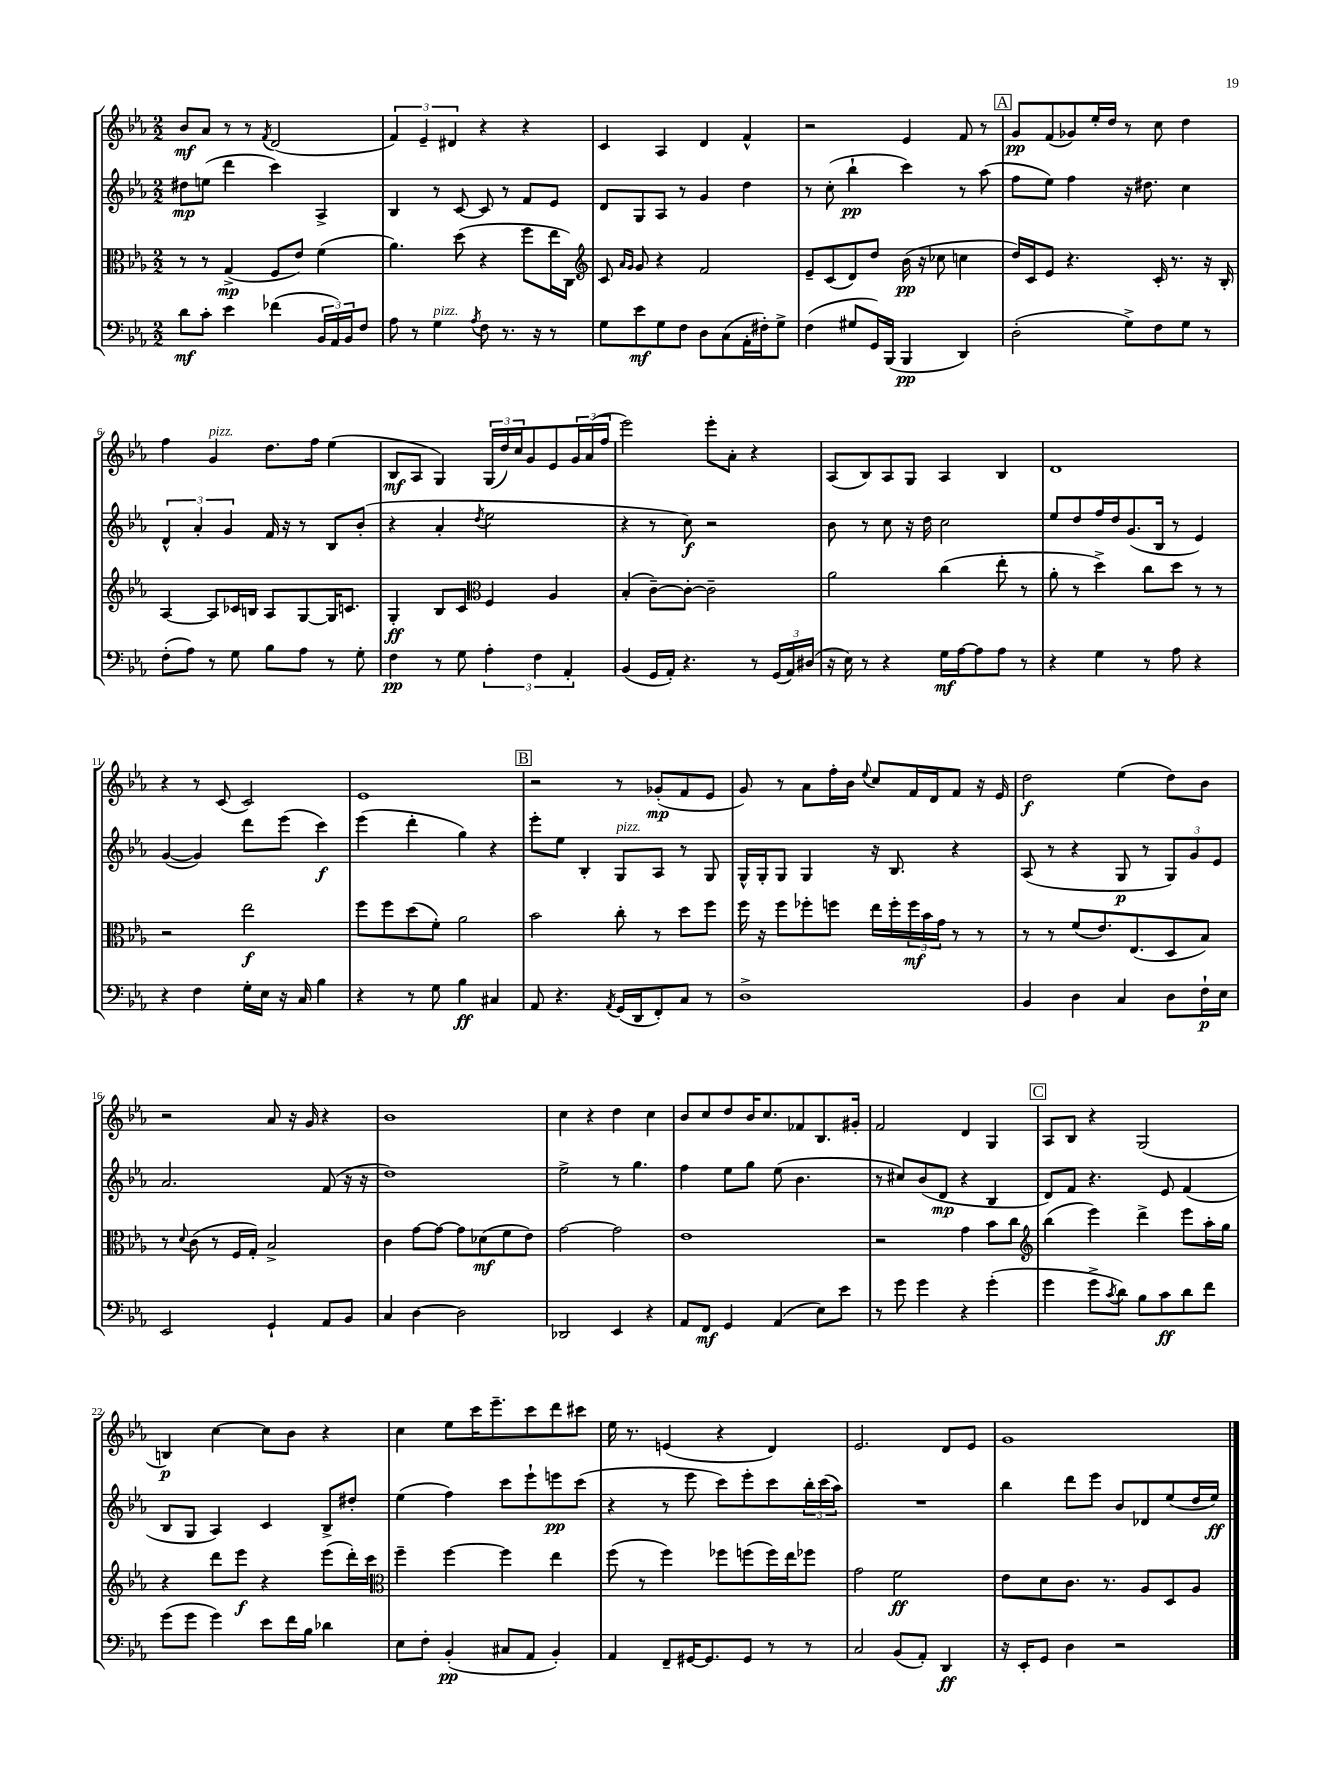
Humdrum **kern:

**kern	**kern	**kern	**kern
*staff4	*staff3	*staff2	*staff1
*clefF4	*clefC3	*clefG2	*clefG2
*k[b-e-a-]	*k[b-e-a-]	*k[b-e-a-]	*k[b-e-a-]
*M2/2	*M2/2	*M2/2	*M2/2
8d\L	8r	8dd#\L	8b-/L
8c'\J	8r	(8ee\J	8a-/J
4e-\	(4G^/	4ddd\	8r
.	.	.	8r
.	.	.	8qf/
(4f-\	8F/L	4ccc\)	(2d/
.	8e-/J)	.	.
24BB-/LL	(4f\	4A-^/	.
24AA-/)	.	.	.
24BB-/J	.	.	.
8F/J	.	.	.
=	=	=	=
8A-\	4.a-\)	4B-/	6f/)
8r	.	.	.
.	.	.	6e-~/
4G\	.	8r	.
.	.	.	6d#/
.	(8dd\	[8c/	.
8qA-/	.	.	.
8F\	4r	8c/]	4r
8.r	.	8r	.
.	8ff\L	8f/L	4r
16r	.	.	.
8r	16ee-\L	8e-/J	.
.	16C\JJ)	.	.
=	=	=	=
*	*clefG2	*	*
8G\L	8c/	8d/L	4c/
.	16qqa-/LL	.	.
.	16qqg/JJ	.	.
8e-\	8g/	8G/	.
8G\	4r	8A-/J	4A-/
8F\J	.	8r	.
8D\L	2f/	4g/	4d/
(8C\	.	.	.
16AA-'\L	.	4dd\	4f^^/
16F#'\J)	.	.	.
8G^\J	.	.	.
=	=	=	=
(4F\	8e-~/L	8r	2r
.	(8c/	(8cc'\	.
8G#/L	8d/)	4bb-`\	.
16GG/L)	8dd/J	.	.
(16BBB-/JJ	.	.	.
4BBB-/	(16b-\	4ccc\)	4e-/
.	16r	.	.
.	8cc-\	.	.
4DD/)	4cc\	8r	8f/
.	.	(8aa-\	8r
=	=	=	=
(2D'\	16dd/LL)	8ff\L	8g/L
.	16c/J	.	.
.	8e-/J	8ee-\J)	(8f/
.	4.r	4ff\	8g-/)
.	.	.	16ee-'/L
.	.	.	16dd/JJ
8G^\L)	.	16r	8r
.	.	8.dd#\	.
8F\	16c'/	.	8cc\
.	8.r	.	.
8G\J	.	4cc\	4dd\
8r	16r	.	.
.	16B-'/	.	.
=	=	=	=
(8F'\L	[4A-/	6d^^/	4ff\
8A-\J)	.	.	.
.	.	6a-'/	.
8r	8A-/]L	.	4g/
.	.	6g/	.
8G\	16c-/L	.	.
.	16B/JJ	.	.
8B-\L	8A-/L	16f/	8.dd\L
.	.	16r	.
8A-\J	[8G/	8r	.
.	.	.	16ff\Jk
8r	16G/]K	8B-/L	(4ee-\
.	8.c/J	.	.
8G'\	.	(8b-'/J	.
=	=	=	=
4F\	4G'/	4r	8B-/L
.	.	.	8A-/J
8r	8B-/L	4a-'/	4G/)
8G\	8c/J	.	.
*	*clefC3	*	*
.	.	8qdd/	.
6A-'\	4F/	2ee-\	(24G/LL
.	.	.	24dd/)
.	.	.	24cc/J
.	.	.	8g/
6F\	.	.	.
.	4A-/	.	8e-/
6AA-'/	.	.	.
.	.	.	24g/L
.	.	.	(24a-/
.	.	.	24ff/JJ
=	=	=	=
(4BB-/	(4B-'/	4r	2eee-\)
16GG/LL	[8c~\L)	8r	.
16AA-'/JJ)	.	.	.
4.r	8c'\_J	8cc\)	.
.	2c~\]	2r	8eee-'\L
.	.	.	8a-'\J
8r	.	.	4r
(24GG/LL	.	.	.
24AA-/)	.	.	.
(24D#/JJ	.	.	.
=	=	=	=
16r	2a-\	8b-\	(8A-/L
16E-\)	.	.	.
8r	.	8r	8B-/)
4r	.	8cc\	8A-/
.	.	16r	8G/J
.	.	16dd\	.
16G\LL	(4cc\	2cc\	4A-/
[16A-\J	.	.	.
8A-\]	.	.	.
8A-\J	8ee-'\	.	4B-/
8r	8r	.	.
=	=	=	=
4r	8a-'\	8ee-/L	1d
.	8r	8dd/	.
4G\	4dd^\)	16ff/L	.
.	.	16dd/J	.
.	.	(8.g/	.
8r	8cc\L	.	.
.	.	16B-/Jk	.
8A-\	8dd\J	8r	.
4r	8r	4e-/)	.
.	8r	.	.
=	=	=	=
4r	2r	([4g/	4r
4F\	.	4g/])	8r
.	.	.	(8c/
16G'\LL	2ee-\	8ddd\L	2c/)
16E-\JJ	.	.	.
16r	.	(8eee-\J	.
16C/	.	.	.
4B-\	.	4ccc\)	.
=	=	=	=
4r	8ff\L	(4eee-\	1e-
.	8ff\	.	.
8r	(8dd\	4ddd'\	.
8G\	8f'\J)	.	.
4B-\	2a-\	4gg\)	.
4C#/	.	4r	.
=	=	=	=
8AA-/	2b-\	8eee-'\L	2r
4.r	.	8ee-\J	.
.	.	4B-'/	.
8qAA-/	.	.	.
(16GG/LL	8cc'\	8G/L	8r
16DD/J	.	.	.
8FF'/)	8r	8A-/J	(8g-'/L
8C/J	8dd\L	8r	8f/
8r	8ff\J	8G/	8e-/J
=	=	=	=
1D^	16ff\	16G^^/LL	8g/)
.	16r	16G'/J	.
.	8ff\L	8G/J	8r
.	8ff-'\	4G/	8a-\L
.	8ff\J	.	16ff'\L
.	.	.	16b-\JJ
.	.	.	8qqee-/
.	16ee-\LL	16r	8cc/L
.	16ff'\	8.B-/	.
.	24ff\	.	16f/L
.	24b-\	.	.
.	.	.	16d/J
.	24g\JJ	.	.
.	8r	4r	8f/J
.	8r	.	16r
.	.	.	16e-/
=	=	=	=
4BB-/	8r	(8A-/	2dd\
.	8r	8r	.
4D\	(8f/L	4r	.
.	8.e-/)	.	.
4C/	.	8G/	(4ee-\
.	(8.E-/	.	.
.	.	8r	.
8D\L	8D/	12G/L)	8dd\L)
.	.	12g/	.
16F`\L	8B-/J)	.	8b-\J
.	.	12e-/J	.
16E-\JJ	.	.	.
=	=	=	=
2EE-/	8r	2.a-/	2r
.	8qqd/	.	.
.	(8c\	.	.
.	8r	.	.
.	16F/LL	.	.
.	16G'/JJ)	.	.
4GG`/	2B-^/	.	8a-/
.	.	.	16r
.	.	.	16g/
8AA-/L	.	(8f/	4r
8BB-/J	.	16r	.
.	.	16r	.
=	=	=	=
4C/	4c\	1dd)	1b-
[4D\	[8g\L	.	.
.	8g\_J	.	.
2D\]	8g\]L	.	.
.	(8d-\	.	.
.	8f\	.	.
.	8e-\J)	.	.
=	=	=	=
2DD-/	[2g\	2ee-^\	4cc\
.	.	.	4r
4EE-/	2g\]	8r	4dd\
.	.	4.gg\	.
4r	.	.	4cc\
=	=	=	=
8AA-/L	1e-	4ff\	8b-/L
8FF/J	.	.	8cc/
4GG/	.	8ee-\L	8dd/
.	.	8gg\J	16b-/K
.	.	.	8.cc/
(4AA-/	.	(8ee-\	.
.	.	4.b-\	8f-/
8E-\L)	.	.	8.B-/
8e-\J	.	.	.
.	.	.	16g#'/Jk
=	=	=	=
8r	2r	8r	2f/
8g\	.	8cc#/L)	.
4g\	.	(8b-/	.
.	.	8d/J	.
4r	4g\	4r	4d/
(4g'\	8b-\L	4B-/	4G/
.	8cc\J	.	.
=	=	=	=
*	*clefG2	*	*
4g\	(4bb-\	8d/L)	8A-/L
.	.	8f/J	8B-/J
8g^\L	4eee-\)	4.r	4r
8qc/	.	.	.
8d\J)	.	.	.
8B-\L	4ddd^\	.	(2G/
8c\	.	8e-/	.
8d\	8eee-\L	(4f/	.
8f\J	16aa-'\L	.	.
.	16gg\JJ	.	.
=	=	=	=
(8g\L	4r	8B-/L	4B/)
8g\J	.	8G/J	.
4g\)	8ddd\L	4A-/)	[4cc\
.	8eee-\J	.	.
8e-\L	4r	4c/	8cc\]L
16f\L	.	.	8b-\J
16B-\JJ	.	.	.
4d-\	(8eee-\L	8B-^/L	4r
.	16ddd'\L)	8dd#'/J	.
.	16ccc\JJ	.	.
=	=	=	=
*	*clefC3	*	*
8E-\L	4ff~\	(4ee-\	4cc\
8F'\J	.	.	.
(4BB-'/	[4ff\	4ff\)	8ee-\L
.	.	.	16ccc\K
.	.	.	8.eee-~\
8C#/L	4ff\]	8ccc\L	.
8AA-/J	.	8eee-`\	8ccc\
4BB-'/)	4ee-\	8eee\	8ddd\
.	.	(8ccc\J	8ccc#\J
=	=	=	=
4AA-/	(8ff\	4r	16ee-\
.	.	.	8.r
.	8r	.	.
8FF~/L	4ff\)	8r	(4e/
[16GG#/K	.	8eee-\	.
8.GG#/]	.	.	.
.	8ff-\L	8ccc\L)	4r
8GG#/J	(8ff\	8eee-'\	.
8r	16ff\L)	8ccc\	4d/)
.	16ee-\J	.	.
8r	8ff-\J	24bb-'\L	.
.	.	(24ccc\	.
.	.	24aa-\JJ)	.
=	=	=	=
2C/	2g\	1r	2.e-/
(8BB-/L	2f\	.	.
8AA-'/J)	.	.	.
4DD/	.	.	8d/L
.	.	.	8e-/J
=	=	=	=
16r	8e-\L	4bb-\	1g
16EE-'/LK	.	.	.
8GG/J	8d\	.	.
4D\	8.c\J	8ddd\L	.
.	.	8eee-\J	.
.	8.r	.	.
2r	.	8b-/L	.
.	8A-/L	8d-/	.
.	8D/	(8ee-/	.
.	8A-/J	16dd/L	.
.	.	16ee-/JJ)	.
==	==	==	==
*-	*-	*-	*-
